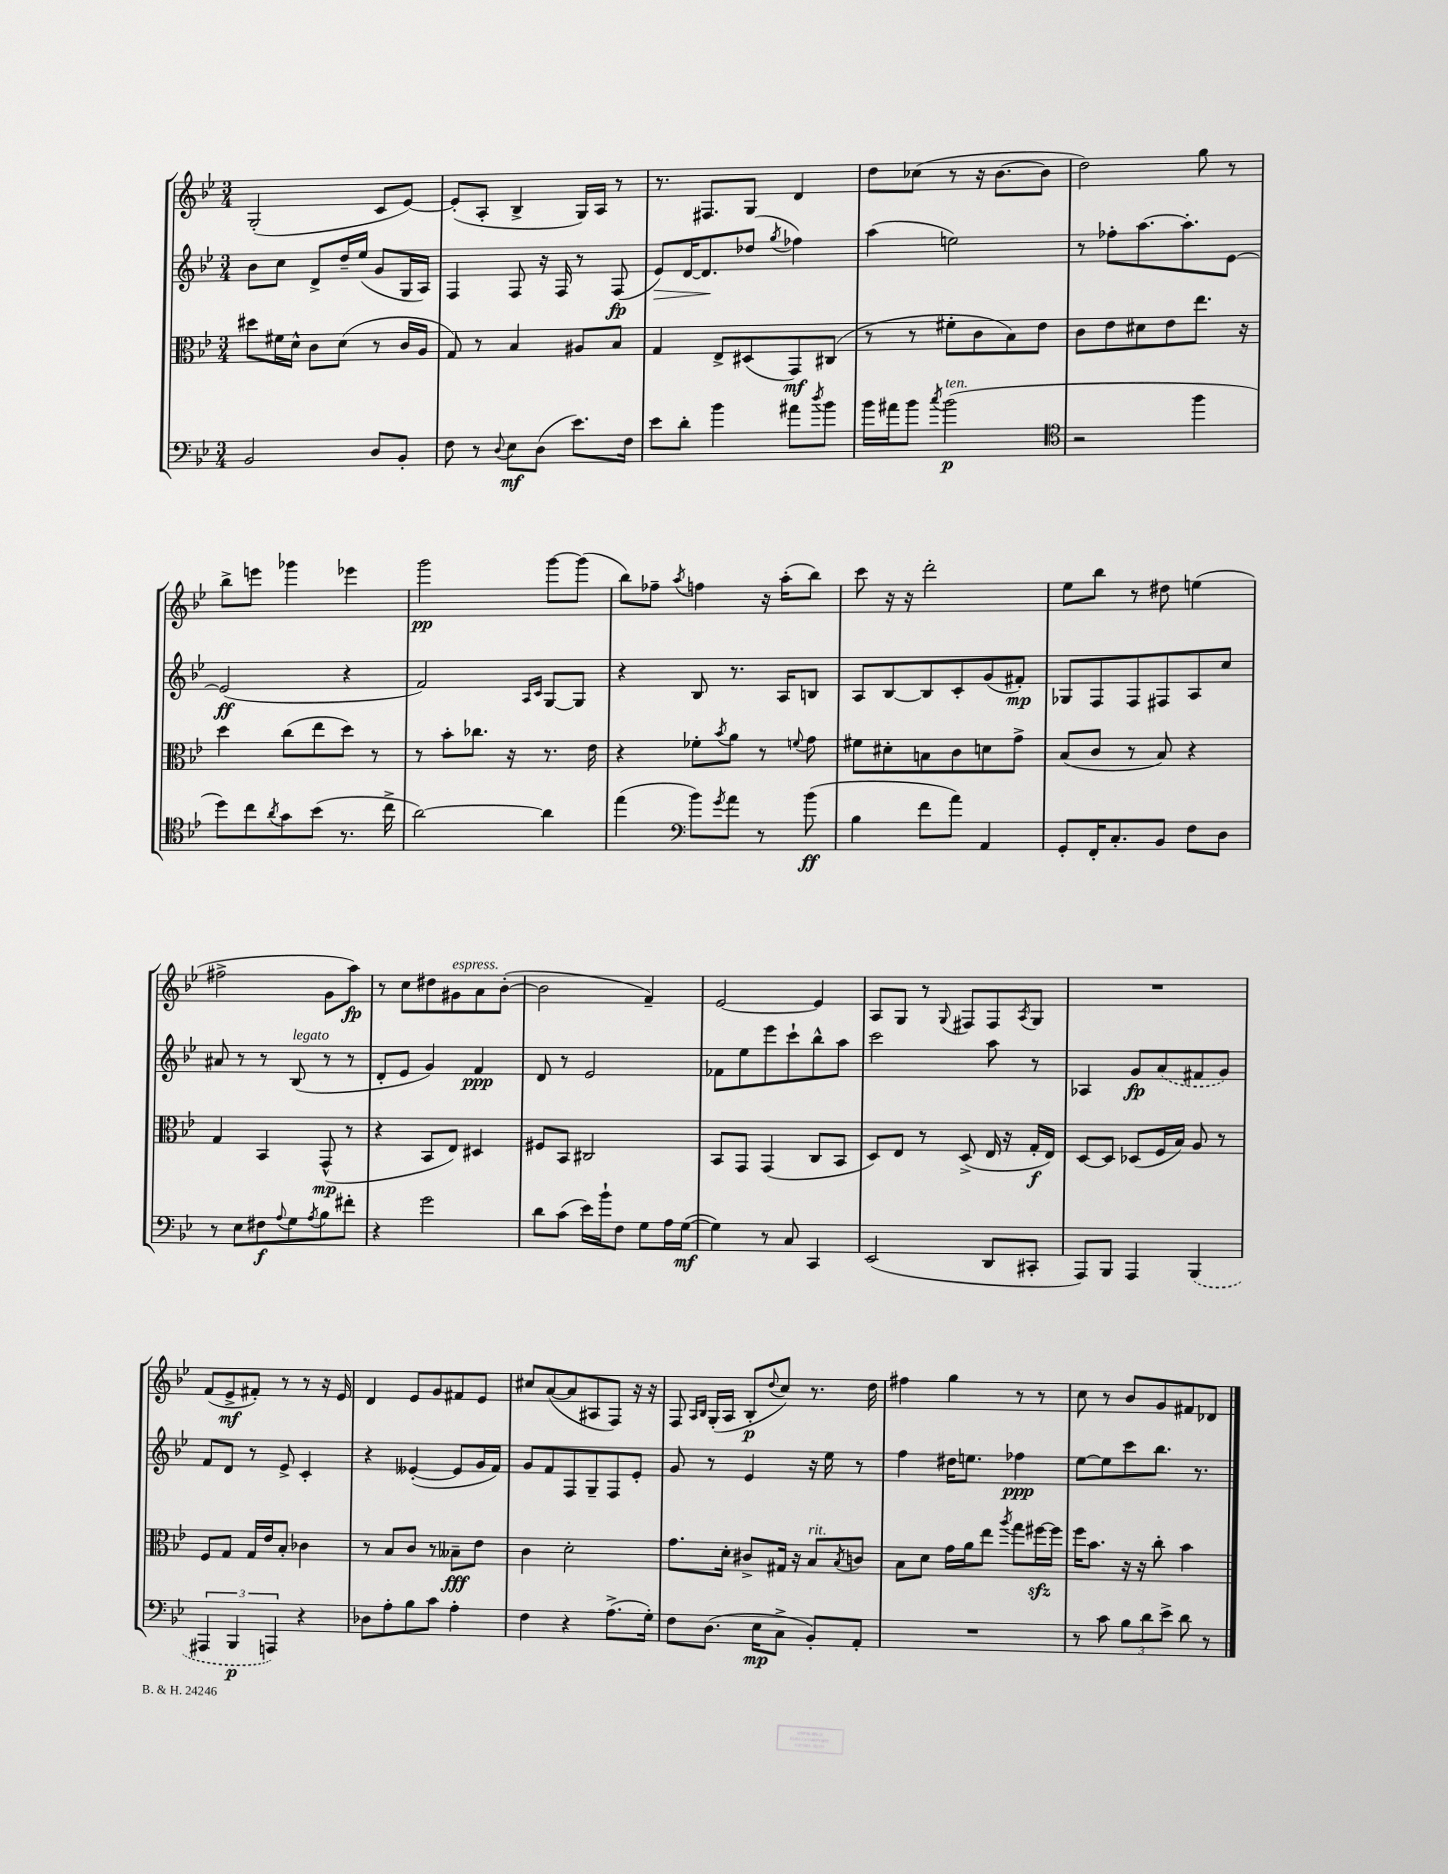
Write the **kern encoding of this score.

**kern	**dynam	**kern	**dynam	**kern	**dynam	**kern	**dynam
*part4	*part4	*part3	*part3	*part2	*part2	*part1	*part1
*staff4	*staff4	*staff3	*staff3	*staff2	*staff2	*staff1	*staff1
*clefF4	*	*clefC3	*	*clefG2	*	*clefG2	*
*k[b-e-]	*	*k[b-e-]	*	*k[b-e-]	*	*k[b-e-]	*
*M3/4	*	*M3/4	*	*M3/4	*	*M3/4	*
=141	=141	=141	=141	=141	=141	=141	=141
2BB-/	.	8dd#X\L	.	8b-\L	.	(2G'/	.
.	.	16f#X\L	.	8cc\J	.	.	.
.	.	16d^^\JJ	.	.	.	.	.
.	.	8c\L	.	8d^/L	.	.	.
.	.	(8d\J	.	16dd~/L	.	.	.
.	.	.	.	(16ee-/JJ	.	.	.
8D/L	.	8r	.	8g/L	.	8c/L	.
8BB-'/J	.	16c/LL	.	16G/L	.	[8e-/J)	.
.	.	16A/JJ	.	16A/JJ)	.	.	.
=142	=142	=142	=142	=142	=142	=142	=142
8F\	.	8G/)	.	4F/	.	(8e-'/L]	.
8r	.	8r	.	.	.	8A'/J	.
8qqD/	.	.	.	.	.	.	.
8E-\L	mf	4B-/	.	8F/	.	4B-^/	.
(8D\J	.	.	.	16r	.	.	.
.	.	.	.	16F/	.	.	.
8.e-\L)	.	8A#X/L	.	8r	.	16G/LL)	.
.	.	.	.	.	.	16A/JJ	.
.	.	8B-/J	.	(8F/	fp	8r	.
16F\Jk	.	.	.	.	.	.	.
=143	=143	=143	=143	=143	=143	=143	=143
!	!	!	!	!	!LO:HP:b	!	!
8e-\L	.	4G/	.	8e-/L)	>	8.r	.
8d'\J	.	.	.	[16d/K	.	.	.
.	.	.	.	8.d/]	.	8.F#X/L	.
4b-\	.	8E-^/L	.	.	.	.	.
.	.	(8D#X/	.	(8dd-X/J	]	8G/J	.
.	.	.	.	8qgg/	.	.	.
8a#X\L	.	8GG/)	mf	4ff-X\)	.	4d/	.
8qdd/	.	.	.	.	.	.	.
8b-\J	.	(8C#X/J	.	.	.	.	.
=144	=144	=144	=144	=144	=144	=144	=144
16b-\LL	.	8r	.	(4aa\	.	8dd\L	.
16a#X\J	.	.	.	.	.	.	.
8b-\J	.	8r	.	.	.	(8cc-X\J	.
8qcc/	.	.	.	.	.	.	.
!LO:TX:a:i:t=ten.	!	!	!	!	!	!	!
(2b-\	p	8f#X'\L	.	2een\)	.	8r	.
.	.	8c\	.	.	.	16r	.
.	.	.	.	.	.	[8.b-\L	.
.	.	8B-\)	.	.	.	.	.
.	.	8e-\J	.	.	.	8b-\J]	.
=145	=145	=145	=145	=145	=145	=145	=145
*clefC4	*	*	*	*	*	*	*
2r	.	8c\L	.	8r	.	2dd\)	.
.	.	8e-\	.	8ff-X'\L	.	.	.
.	.	8d#X\	.	[8.aa\	.	.	.
.	.	8e-\	.	.	.	.	.
.	.	.	.	8.aa'\]	.	.	.
4ff\	.	8.ee-\J	.	.	.	8gg\	.
.	.	.	.	[8e-\J	.	8r	.
.	.	16r	.	.	.	.	.
!!LO:LB:g=z
=146	=146	=146	=146	=146	=146	=146	=146
8dd\L)	.	4dd\	.	(2e-/]	ff	8bb-^\L	.
8cc\	.	.	.	.	.	8eeen\J	.
8qa/	.	.	.	.	.	.	.
8g\	.	(8cc\L	.	.	.	4ggg-X\	.
(8b-\J	.	8ee-\	.	.	.	.	.
8.r	.	8dd\J)	.	4r	.	4eee-X\	.
.	.	8r	.	.	.	.	.
16cc^\	.	.	.	.	.	.	.
=147	=147	=147	=147	=147	=147	=147	=147
[2a\)	.	8r	.	2f/)	.	2ggg\	pp
.	.	8b-'\L	.	.	.	.	.
.	.	8.cc-X\J	.	.	.	.	.
.	.	16r	.	.	.	.	.
.	.	.	.	16qqA/LL	.	.	.
.	.	.	.	16qqc/JJ	.	.	.
4a\]	.	8.r	.	[8G/L	.	[8ggg\L	.
.	.	.	.	8G/J]	.	(8ggg\J]	.
.	.	16e-\	.	.	.	.	.
=148	=148	=148	=148	=148	=148	=148	=148
(4ee-\	.	4r	.	4r	.	8bb-\L)	.
.	.	.	.	.	.	8ff-X~\J	.
*clefF4	*	*	*	*	*	*	*
.	.	.	.	.	.	8qaa/	.
8b-\L)	.	8f-X'\L	.	8B-/	.	4ffn\	.
8qg/	.	8qb-/	.	.	.	.	.
8a\J	.	8a\J	.	8.r	.	.	.
8r	.	8r	.	.	.	16r	.
.	.	.	.	16A/KL	.	(16aa'\KL	.
.	.	8qqfn/	.	.	.	.	.
(8b-\	ff	8g\	.	8Bn/J	.	8bb-\J)	.
=149	=149	=149	=149	=149	=149	=149	=149
4B-\	.	8f#X\L	.	8A/L	.	8ccc\	.
.	.	8d#X'\	.	[8B-/	.	16r	.
.	.	.	.	.	.	16r	.
8f\L	.	8Bn\	.	8B-/]	.	2ddd'\	.
8a\J)	.	8c\	.	8c'/	.	.	.
4AA/	.	8dn\	.	(8g/	.	.	.
.	.	8g^\J	.	8f#X'/J)	mp	.	.
=150	=150	=150	=150	=150	=150	=150	=150
8GG'/L	.	(8B-/L	.	8G-X/L	.	8ee-\L	.
16FF'/K	.	8c/J	.	8F/	.	8bb-\J	.
8.C'/	.	.	.	.	.	.	.
.	.	8r	.	8F/	.	8r	.
8BB-/J	.	8B-/)	.	8F#X/	.	8dd#X\	.
8F\L	.	4r	.	8A/	.	(4een\	.
8D\J	.	.	.	8cc/J	.	.	.
!!LO:LB:g=z
=151	=151	=151	=151	=151	=151	=151	=151
8r	.	4G/	.	8a#X/	.	2ff#X^\	.
8E-\L	.	.	.	8r	.	.	.
8F#X\	f	4BB-/	.	8r	.	.	.
8qqA/	.	.	.	.	.	.	.
!	!	!	!	!LO:TX:a:i:t=legato	!	!	!
8G\	.	.	.	(8B-/	.	.	.
8qA/	.	.	.	.	.	.	.
8B-\	.	(8GG^^/	mp	8r	.	8g\L	.
8f#X'\J	.	8r	.	8r	.	8aa\J)	fp
=152	=152	=152	=152	=152	=152	=152	=152
4r	.	4r	.	8d'/L	.	8r	.
.	.	.	.	8e-/J	.	8cc\L	.
2g\	.	8BB-/L	.	4g/)	.	8dd#X\	.
!	!	!	!	!	!	!LO:TX:a:i:t=espress.	!
.	.	8E-/J)	.	.	.	8g#X\	.
.	.	4D#X/	.	4f/	ppp	8a\	.
.	.	.	.	.	.	([8b-'\J	.
=153	=153	=153	=153	=153	=153	=153	=153
8d\L	.	8F#X/L	.	8d/	.	2b-\]	.
(8c\J	.	8BB-/J	.	8r	.	.	.
16e-\LL)	.	2C#X/	.	2e-/	.	.	.
16b-`\J	.	.	.	.	.	.	.
8F\J	.	.	.	.	.	.	.
8G\L	.	.	.	.	.	4f~/)	.
16A\L	.	.	.	.	.	.	.
([16G\JJ	mf	.	.	.	.	.	.
=154	=154	=154	=154	=154	=154	=154	=154
4G\])	.	8BB-/L	.	8f-X\L	.	[2e-/	.
.	.	8GG/J	.	8ee-\	.	.	.
8r	.	(4GG/	.	8eee-\	.	.	.
8C/	.	.	.	8ccc`\	.	.	.
4CC/	.	8C/L	.	8bb-^^\	.	4e-/]	.
.	.	8BB-/J	.	8aa\J	.	.	.
=155	=155	=155	=155	=155	=155	=155	=155
(2EE-/	.	8D/L)	.	2ccc\	.	8A/L	.
.	.	8E-/J	.	.	.	8G/J	.
.	.	8r	.	.	.	8r	.
.	.	.	.	.	.	8qqG/	.
.	.	(8D^/	.	.	.	8F#X/L	.
8DD/L	.	16E-/	.	8aa\	.	8F#/	.
.	.	16r	.	.	.	.	.
.	.	.	.	.	.	8qA/	.
8CC#X'/J	.	16G'/LL	f	8r	.	8G/J	.
.	.	16E-/JJ)	.	.	.	.	.
=156	=156	=156	=156	=156	=156	=156	=156
8AAA/L)	.	[8D/L	.	4A-X/	.	2.r	.
8BBB-/J	.	8D/J]	.	.	.	.	.
4AAA/	.	(8D-X/L	.	8g/L	fp	.	.
.	.	16F/L	.	(8a/	.	.	.
.	.	16B-/JJ)	.	.	.	.	.
(4BBB-/	.	8A/	.	8f#X/	.	.	.
.	.	8r	.	8g/J)	.	.	.
!!LO:LB:g=z
=157	=157	=157	=157	=157	=157	=157	=157
6AAA#X/	.	8F/L	.	8f/L	.	(8f/L	.
.	.	8G/J	.	8d/J	.	8e-^/	mf
6BBB-/	p	.	.	.	.	.	.
.	.	16G/LL	.	8r	.	8f#X'/J)	.
.	.	16e-/J	.	.	.	.	.
6AAAn/)	.	.	.	.	.	.	.
.	.	8B-'/J	.	8e-^/	.	8r	.
4r	.	4c-X\	.	4c'/	.	8r	.
.	.	.	.	.	.	16r	.
.	.	.	.	.	.	16e-/	.
=158	=158	=158	=158	=158	=158	=158	=158
8D-X\L	.	8r	.	4r	.	4d/	.
8A'\	.	8B-/L	.	.	.	.	.
8B-\	.	8c/J	.	([4e--X'/	.	8e-/L	.
8c\J	.	8r	.	.	.	8g/	.
4A'\	.	8B--X~\L	fff	8e--/L]	.	8f#X/	.
.	.	8e-\J	.	16g/L	.	8e-/J	.
.	.	.	.	16f/JJ)	.	.	.
=159	=159	=159	=159	=159	=159	=159	=159
4F\	.	4c\	.	8g/L	.	8cc#X/L	.
.	.	.	.	8f/	.	([8a/	.
4r	.	2d'\	.	8F/	.	8a/]	.
.	.	.	.	8G~/	.	8A#X/	.
(8.A^\L	.	.	.	8F/	.	8F/J)	.
.	.	.	.	8e-'/J	.	16r	.
16G'\Jk)	.	.	.	.	.	16r	.
=160	=160	=160	=160	=160	=160	=160	=160
8F\L	.	8.g\L	.	8g/	.	8F/	.
.	.	.	.	.	.	16qqA/LL	.
.	.	.	.	.	.	16qqB-/JJ	.
(8.D\J	.	.	.	8r	.	(16G'/LL	.
.	.	16d'\Jk	.	.	.	16A/JJ	.
.	.	8c#X^/L	.	4e-/	.	8B-'/L	p
16E-\KL	mp	.	.	.	.	.	.
.	.	.	.	.	.	8qqdd/	.
8C^\J	.	16G#X/Jk	.	.	.	8cc/J)	.
.	.	16r	.	.	.	.	.
!	!	!LO:TX:a:i:t=rit.	!	!	!	!	!
8BB-'/L)	.	8B-/L	.	16r	.	8.r	.
.	.	.	.	16ee-\	.	.	.
.	.	8qB-/	.	.	.	.	.
8AA'/J	.	8cn/J	.	8r	.	.	.
.	.	.	.	.	.	16dd\	.
=161	=161	=161	=161	=161	=161	=161	=161
2.r	.	8B-\L	.	4ff\	.	4ff#X\	.
.	.	8d\J	.	.	.	.	.
.	.	16g\LL	.	16dd#X\KL	.	4gg\	.
.	.	16a\J	.	8.een\J	.	.	.
.	.	8ee-\J	.	.	.	.	.
.	.	8qaa/	.	.	.	.	.
.	.	8gg\L	.	4ff-X\	ppp	8r	.
.	.	[16ff#Xzz\L	.	.	.	8r	.
.	.	16ff#\JJ]	.	.	.	.	.
=162	=162	=162	=162	=162	=162	=162	=162
8r	.	16ff\KL	.	[8ee-\L	.	8cc\	.
.	.	8.b-\J	.	.	.	.	.
8c\	.	.	.	8ee-\]	.	8r	.
12B-\L	.	16r	.	8ccc\	.	8b-/L	.
.	.	16r	.	.	.	.	.
12d\	.	.	.	.	.	.	.
.	.	8cc'\	.	8.bb-\J	.	8g/	.
12e-^\J	.	.	.	.	.	.	.
8d\	.	4b-\	.	.	.	8f#X/	.
.	.	.	.	8.r	.	.	.
8r	.	.	.	.	.	8d-X/J	.
==	==	==	==	==	==	==	==
*-	*-	*-	*-	*-	*-	*-	*-
